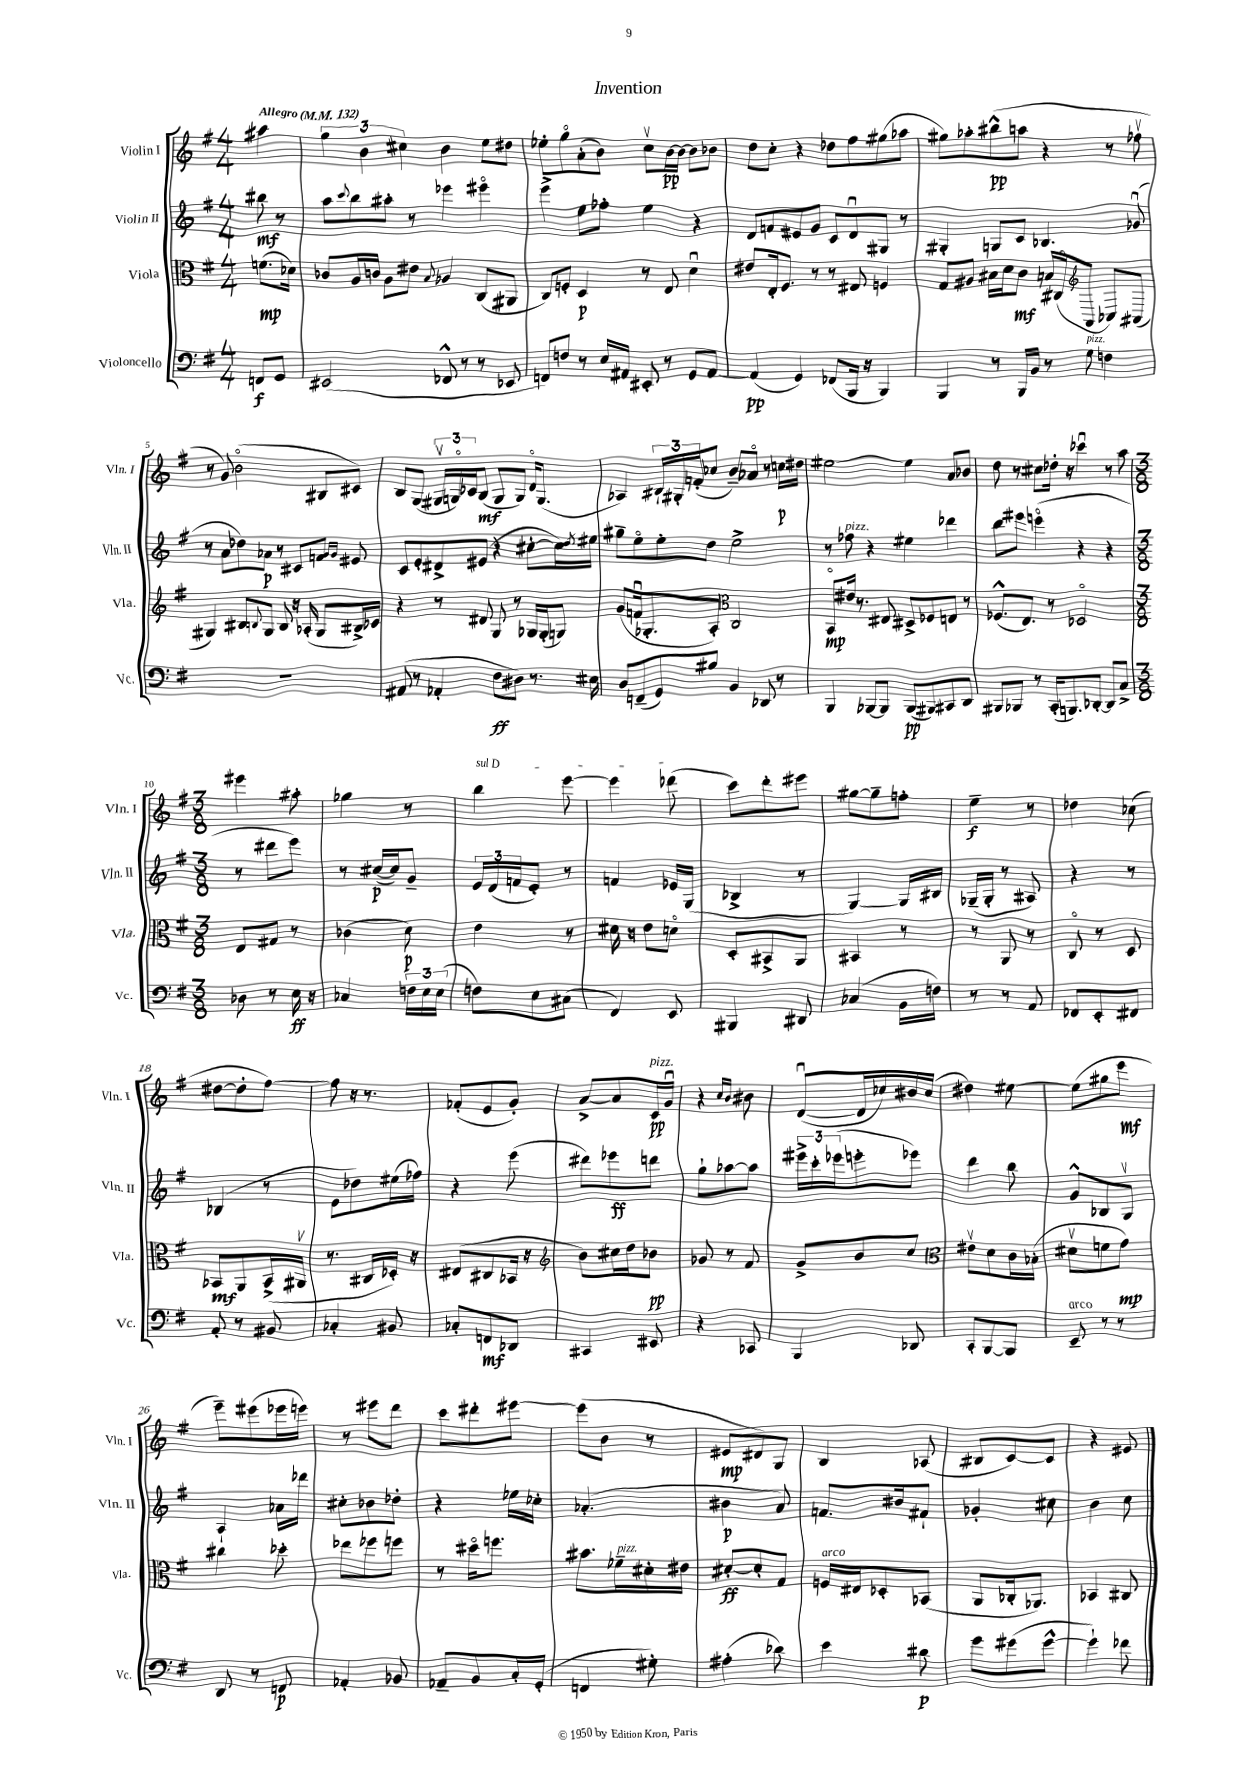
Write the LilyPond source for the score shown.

\header { title = "Invention" }
<<
\new StaffGroup <<
\new Staff = "s0" \with { instrumentName = "Violin I" shortInstrumentName = "Vln. I" } {
    \clef treble \key g \major \numericTimeSignature \time 4/4 \partial 4 \tempo "Allegro" 4 = 132
    ais''4 |
    \tuplet 3/2 { g''4 b'4 cis''4 } b'4 e''8 dis''8 |
    ees''8-. g''8\flageolet a'8-.( b'8) c''8\upbow b'16~\pp b'16~ b'8 bes'8 |
    d''8 c''8-. r4 des''8 fis''8 gis''8( aes''8 |
    gis''8) aes''8-. bis''8-^\pp( a''8 r4 r8 fes''8\upbow |
    r8 g'8) b'2\flageolet( bis8 cis'8) |
    b8 g8( \tuplet 3/2 { gis16\upbow g16\flageolet) ces'16 } b8\mf( g8 g8) d'16\flageolet g8.( |
    aes4) \tuplet 3/2 { bis16-! gis16-. f'16-.( } ces''8 b'8--) aes'8\flageolet r8 c''16\p dis''16 |
    eis''2~ eis''4 a'8 bes'8 |
    d''8 r8 cis''8 des''16-. r16 ces'''4\downbow r8 a''8 |
    \numericTimeSignature \time 3/8 eis'''4 ais''8-. |
    ges''4 r8 |
    \once \override TextSpanner.bound-details.left.text = \markup { \italic "sul D" } b''4\startTextSpan e'''8~ |
    e'''4 des'''8\stopTextSpan( |
    c'''8) d'''8-. eis'''8 |
    gis''8~ gis''8-- f''8-. |
    e''4--\f r8 |
    des''4 ces''8( |
    dis''8~ dis''8-. fis''8~) |
    fis''8 r16 r8. |
    fes'8-.( e'8 g'8-.) |
    a'8~-> a'8 c'16\pp^\markup { \italic "pizz." } g'16\downbow |
    r4 \grace { c''16 b'16 } bis'8 |
    d'8~\downbow( d'16 ces''16) bis'16 ces''16( |
    dis''4) eis''8~ |
    eis''8( gis''8 e'''8\mf |
    e'''8--) eis'''8( ees'''16 e'''16) |
    r8 eis'''8 d'''8 |
    c'''8 dis'''8-. eis'''8~ |
    eis'''8( b'8 r8 |
    eis'8\mp dis'8) g8 |
    b4 aes8( |
    bis8 c'8~) c'8 |
    r4 eis'8 \bar "|." |
}
\new Staff = "s1" \with { instrumentName = "Violin II" shortInstrumentName = "Vln. II" } {
    \clef treble \key g \major \numericTimeSignature \time 4/4 \partial 4
    bis''8\mf r8 |
    a''8 \appoggiatura { c'''8 } b''8 ais''8-. r8 ees'''4 eis'''4\flageolet |
    e'''4-> e''8 fes''8-. e''4 r4 |
    d'8 f'8 eis'8 g'8 c'8 d'8\downbow gis8 r8 |
    gis4-. g8 c'8 bes4. ges'8\downbow( |
    r8 a'8 des''8) aes'8\p r8 cis'8 f'8 \grace { g'16 g'16 } eis'8 |
    c'8 e'8-. dis'8-> eis'8( r4 cis''8~-. cis''16) \acciaccatura { d''8 } eis''16 |
    gis''8-- e''8\flageolet e''8-. d''8 e''2-> |
    r8 fes''8^\markup { \italic "pizz." } r4 eis''4 des'''4 |
    b''8 eis'''8 e'''4\flageolet( r4 r4 |
    \numericTimeSignature \time 3/8 r8 dis'''8 e'''8) |
    r8 cis''16~\p( cis''16) g'8-- |
    \tuplet 3/2 { e'16 d'16( f'16 } e'8-.) r8 |
    f'4 ees'16 g16( |
    bes4-> r8 |
    g4~) g16 bis16 |
    ges16--( ges16-. r8 ais8) |
    r4 r8 |
    bes4( r8 |
    e'8 des''8) eis''16( fes''16) |
    r4 e'''8( |
    dis'''8) ees'''8\ff d'''8 |
    g''8-! aes''8~ aes''8 |
    \tuplet 3/2 { eis'''16-> c'''16-. ees'''16( } e'''8-. ees'''8) |
    d'''4 b''8 |
    g'8-^ bes8 g8\upbow |
    a4-! aes'16 des'''16 |
    cis''8-. bes'8 des''8-. |
    r4 ees''16 ces''16-. |
    aes'4.-.( |
    bis'4\p a'8) |
    f'8. bis'16 fis'8-! |
    ges'4-. cis''8 |
    b'4 c''8 \bar "|." |
}
\new Staff = "s2" \with { instrumentName = "Viola" shortInstrumentName = "Vla." } {
    \clef alto \key g \major \numericTimeSignature \time 4/4 \partial 4
    f'8.\mp( des'16) |
    ces'8 a16 c'16 a8 eis'8 \appoggiatura { b8 } aes4 c8( ais,8 |
    c8) f8-. d4\p r8 e8 d'4\downbow |
    eis'8 e16-. fis8. r8 r8 eis8 f4 |
    g8 ais8 bis16 d'16 c'8\mf b16 cis16\flageolet( a,8 ces8) ais,8( |
    \clef treble gis4) bis8 \appoggiatura { b8 } gis8 b8 r16 aes16-.( gis8 bis16->) ces'16 |
    r4 r8 dis'8 g8 r8 ges16 ges16-.( g8) |
    g'8( f'16\downbow ges8.-. a8-.) \clef alto c2 |
    b,8\flageolet\mp eis'16 r8. eis8 dis8-> fes8 e8 r8 |
    fes8.-^( e8.) r8 des2\flageolet |
    \numericTimeSignature \time 3/8 e8 gis8 r8 |
    ces'4( d'8\p) |
    e'4 r8 |
    dis'16 r16 e'8 d'8\flageolet |
    d8-. bis,8-> a,8 |
    bis,4 r8 |
    r8 a,8 r8 |
    c8\flageolet r8 d8 |
    bes,8\mf a,8 bes,16->( ais,16\upbow |
    r8. cis16 des16-.) r16 |
    eis8( cis8 bes,16 r16 |
    \clef treble b'8) cis''16 d''16 bes'8\pp |
    ges'8 r8 fis'8 |
    g'8-> b'8 c''8 |
    \clef alto eis'8\upbow d'8 c'16 bes16-.( |
    dis'8\upbow f'8 g'8\mp) |
    cis''4 des''8-. |
    ees''8 fes''8 f''8 |
    r8 dis''16\flageolet f''8. |
    bis'8. fes'16--^\markup { \italic "pizz." } dis'16-. eis'16 |
    dis'8~-.\ff dis'8-. g8 |
    f16^\markup { \italic "arco" } eis16 des8-. bes,8( |
    a,8 ces16-. aes,8.) |
    bes,4 cis8 \bar "|." |
}
\new Staff = "s3" \with { instrumentName = "Violoncello" shortInstrumentName = "Vc." } {
    \clef bass \key g \major \numericTimeSignature \time 4/4 \partial 4
    f,8\f g,8 |
    eis,2( fes,8-^ r8 r8 ees,8 |
    f,8) f8 r8 e16 ais,16 eis,8-. r8 g,8 ais,8~ |
    ais,4\pp( g,4) fes,8( b,,16 r16 b,,4) |
    b,,4 r8 b,,16 b,16 r8 g8^\markup { \italic "pizz." } f4 |
    R1 |
    ais,8( r8 aes,4-. fis8\ff dis8) r8. eis16 |
    d8 f,8--( g,8) bis8 b,4 des,8 r8 |
    b,,4 bes,,8~ bes,,8 bes,,8\pp( bis,,8) cis,8 d,8 |
    bis,,8 bes,,8 r8 c,16-.( b,,8.) des,8~-. des,8 c8-> |
    \numericTimeSignature \time 3/8 des8 r8 e16\ff r16 |
    ces4 \tuplet 3/2 { f16 e16 e16( } |
    f8) e8 cis8( |
    fis,4) e,8 |
    bis,,4 dis,8 |
    ces4( b,16 f16) |
    r8 r8 a,8 |
    fes,8 e,8-. fis,8 |
    a,8-. r8 bis,8 |
    ces4-. bis,8 |
    ces8-. f,8\mf des,8 |
    cis,4 eis,8 |
    r4 ces,8 |
    b,,4 des,8 |
    c,8-. b,,8~ b,,8 |
    e,8--^\markup { \italic "arco" } r8 r8 |
    d,8 r8 f,8\p |
    aes,4-. bes,8 |
    aes,8-- b,8 c16-. g,16-.( |
    f,4 gis8-.) |
    ais4-.( des'8) |
    e'4 dis'8\p |
    g'8 gis'8( gis'8~-^ |
    gis'4-!) fes'8 \bar "|." |
}
>>
>>
